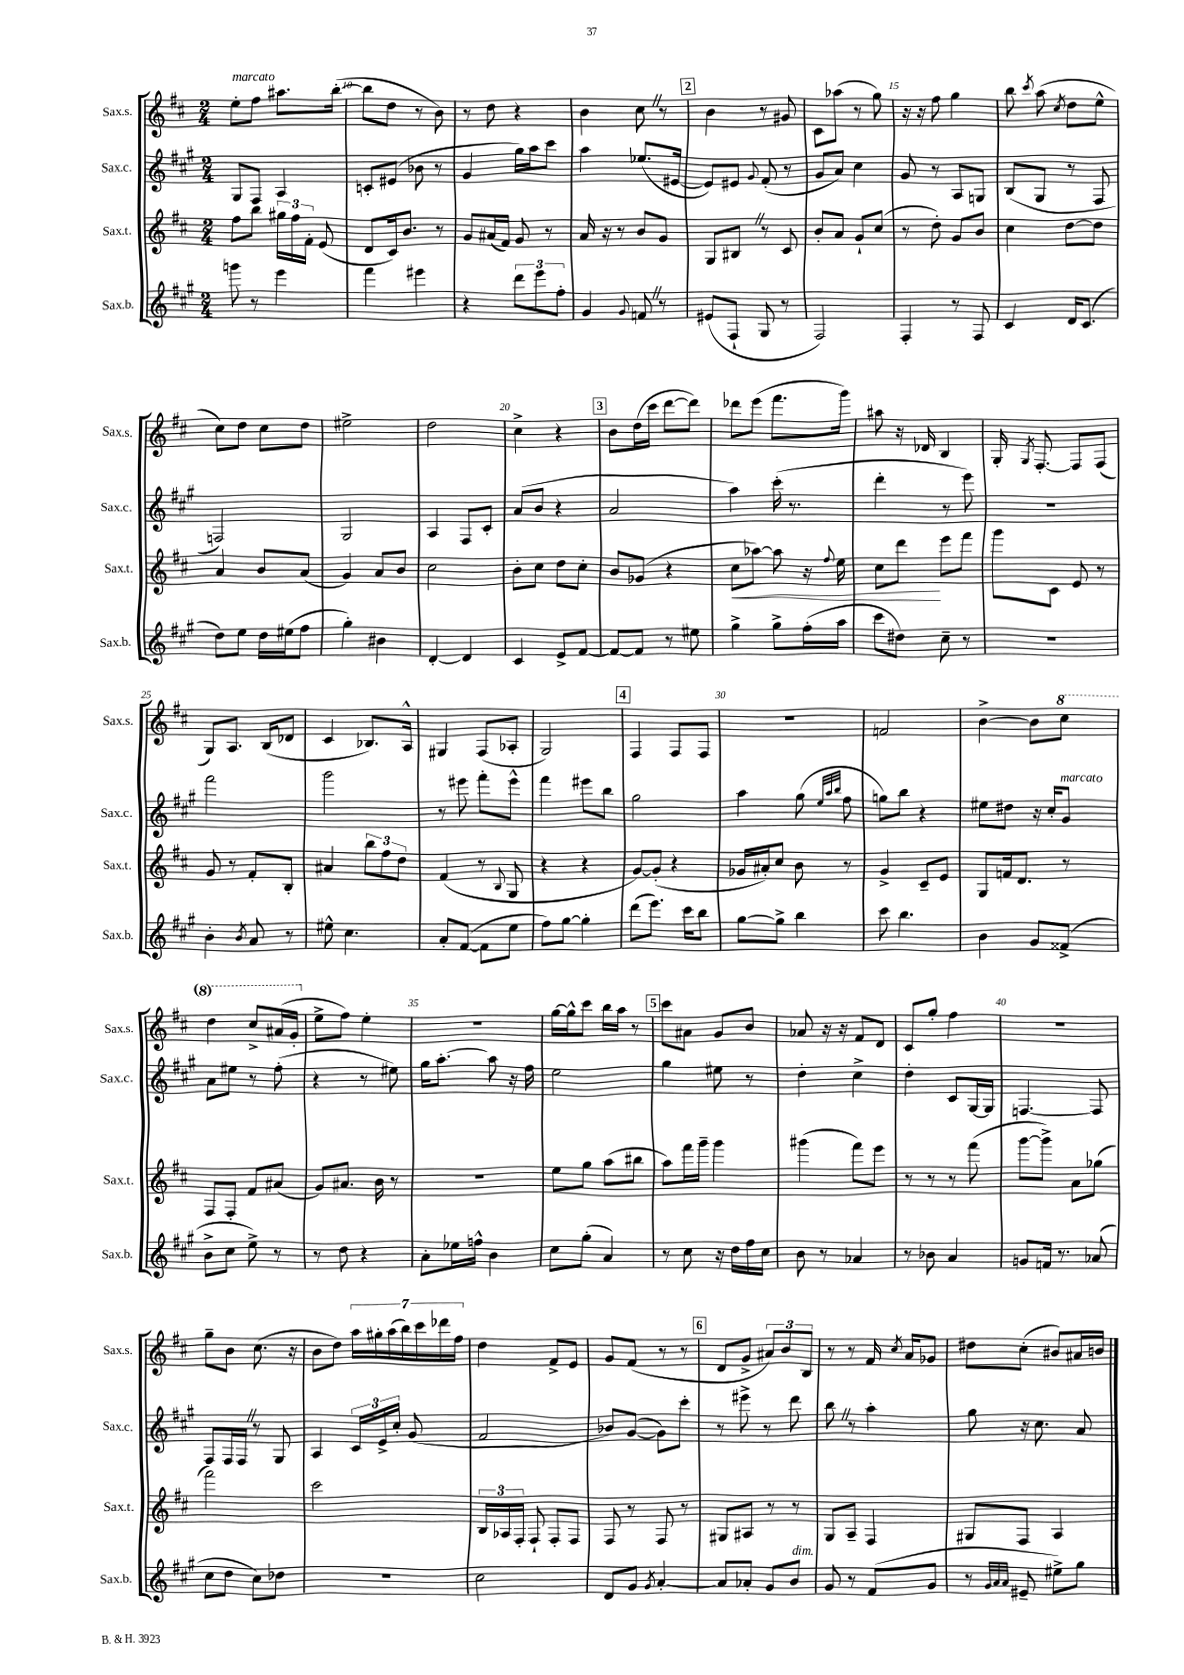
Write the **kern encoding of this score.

**kern	**kern	**kern	**kern
*staff4	*staff3	*staff2	*staff1
*clefG2	*clefG2	*clefG2	*clefG2
*k[f#c#g#]	*k[f#c#]	*k[f#c#g#]	*k[f#c#]
*M2/4	*M2/4	*M2/4	*M2/4
8ggg	8ff#	8G#	8ee'
8r	8bb	8F#	8ff#
4eee	24gg#	4A	8.aa#
.	24ff#	.	.
.	24f#'	.	.
.	(8e	.	.
.	.	.	([16bb'
=	=	=	=
4fff#	8d	8c'	8bb]
.	16c#)	(8e#	8dd
.	8.b	.	.
4eee#	.	8b-	8r
.	8r	8r	8b)
=	=	=	=
4r	8g	4g#	8r
.	(16a#	.	8dd
.	16f#)	.	.
12ddd	8g	16gg#)	4r
.	.	16aa	.
12eee	.	.	.
.	8r	8ccc#	.
12ff#'	.	.	.
=	=	=	=
4g#	16a	4aa	4b
.	16r	.	.
.	8r	.	.
8qqg#	.	.	.
8f	8b	(8.ee-	8cc#
8r	8g	.	8r
.	.	[16e#	.
=	=	=	=
(8e#	8G	8e#])	4b
8F#`	8B#	8e#	.
.	.	8qqg#	.
8G#	8r	(8f#'	8r
8r	8c#	8r	8g#
=	=	=	=
2F#)	8b'	8g#	8c#
.	8a	8a)	(8aa-
.	8g`	4cc#	8r
.	(8cc#	.	8gg)
=	=	=	=
4F#'	8r	8g#	16r
.	.	.	16r
.	8dd')	8r	8ff#
8r	8g	8A	4gg
8F#	8b	8G	.
=	=	=	=
4c#	4cc#	(8B	8bb
.	.	.	8qccc#
.	.	8G#	(8aa
.	.	.	8qcc#
16d	[8dd	8r	8dd
(8.c#	.	.	.
.	8dd]	8F#	8ee^^
=	=	=	=
8dd)	4a	2F)	8cc#)
8ee	.	.	8dd
16dd	8b	.	8cc#
(16ee#	.	.	.
8ff#	(8a	.	8dd
=	=	=	=
4gg#')	4g)	2G#	2ee#^
4b#	8a	.	.
.	8b	.	.
=	=	=	=
[4d'	2cc#	4A	2dd
4d]	.	8F#	.
.	.	8c#'	.
=	=	=	=
4c#	8b'	(8a	4cc#^
.	8cc#	8b	.
8e^	8dd	4r	4r
[8f#	8cc#'	.	.
=	=	=	=
8f#_	8b	2a	8b
8f#]	(8g-	.	(16dd
.	.	.	16ccc#
8r	4r	.	[8ddd
8ee#	.	.	8ddd])
=	=	=	=
4gg#^	8cc#	4aa)	8ddd-
.	[8aa-)	.	(8eee
8gg#^	8aa-]	(16ccc#'	8.fff#
.	.	8.r	.
(16ff#'	16r	.	.
.	8qqff#	.	.
16aa	16ee	.	16ggg)
=	=	=	=
8ccc#	8cc#	4ddd'	8aa#
8dd#)	8ddd	.	16r
.	.	.	16d-
8cc#~	8eee	8r	4B
8r	8fff#	8eee)	.
=	=	=	=
2r	8ggg	2r	16G'
.	.	.	8qG
.	.	.	[8.F#'
.	8c#	.	.
.	8e	.	8F#]
.	8r	.	(8F#
=	=	=	=
4b'	8g	2fff#	8G)
.	8r	.	8.A
8qb	.	.	.
8a	8f#'	.	.
.	.	.	(16B
8r	8B'	.	8d-
=	=	=	=
8ee#^^	4a#	2ggg#	4c#
4.cc#	.	.	.
.	12bb	.	8.B-)
.	12ff#	.	.
.	12dd	.	.
.	.	.	16A^^
=	=	=	=
8a'	(4f#	8r	4G#
([8f#	.	8eee#	.
8f#]	8r	8fff#'	(8F#
.	8qqB	.	.
8ee	8G	8eee#^^	8A-'
=	=	=	=
8ff#)	4r	4fff#	2G)
[8gg#	.	.	.
4gg#']	4r	8eee#	.
.	.	8bb	.
=	=	=	=
(8ddd	[8g)	2gg#	4F#
8.eee)	(8g']	.	.
.	4r	.	8F#
16ccc#	.	.	.
8bb	.	.	8F#
=	=	=	=
[8gg#	16g-	4aa	2r
.	16a#')	.	.
8gg#^]	8cc#	.	.
4bb	8b	(8gg#	.
.	.	32qqee	.
.	.	32qqaa	.
.	.	32qqbb	.
.	8r	8ff#	.
=	=	=	=
8ccc#	4g^	8gg)	2f
4.bb	.	8bb	.
.	8c#~	4r	.
.	8e	.	.
=	=	=	=
4b	8G	8ee#	[4b^
.	16f	8dd#	.
.	8.d	.	.
8g#	.	16r	8b]
.	.	16cc#'	.
(8f##^	8r	8g#	8ccc#
=	=	=	=
8b^	8F#	8a	4ddd
8cc#	8F#'	8ee#	.
8ee^)	8f#	8r	8ccc#^
8r	(8a#	(8ff#'	(16aa#
.	.	.	16gg'
=	=	=	=
8r	8g)	4r	8ee^
8dd	8.a#	.	8ff#)
4r	.	8r	4ee'
.	16b	.	.
.	8r	8ee#)	.
=	=	=	=
8a'	2r	16gg#	2r
.	.	[8.aa'	.
16ee-	.	.	.
16ff^^	.	.	.
4b	.	8aa]	.
.	.	16r	.
.	.	16ff#	.
=	=	=	=
8cc#	8ee	2ee	[16gg
.	.	.	16gg^^]
(8gg#'	8gg	.	8ccc#
4a)	(8aa	.	16bb
.	.	.	16aa
.	8bb#	.	8r
=	=	=	=
8r	8aa)	4gg#	8ccc#
8cc#	16fff#	.	8a#
.	16ggg~	.	.
16r	4ggg	8ee#	8g
16dd	.	.	.
16ff#	.	8r	8b
16cc#	.	.	.
=	=	=	=
8b	(4ggg#	4dd'	8a-
8r	.	.	16r
.	.	.	16r
4a-	8fff#)	4cc#^	8f#
.	8eee	.	8d
=	=	=	=
8r	8r	4dd'	8c#
8b-	8r	.	8gg'
4a	8r	8c#	4ff#
.	(8fff#	[16G#	.
.	.	16G#]	.
=	=	=	=
8g	[8ggg	[4.F	2r
16f	8ggg^])	.	.
8.r	.	.	.
.	8a	.	.
(8a-	(8gg-	8F]	.
=	=	=	=
8cc#	2fff#)	8F#	8gg~
8dd	.	16F#	8b
.	.	16F#	.
8cc#)	.	8r	(8.cc#
8dd-	.	8G#	.
.	.	.	16r
=	=	=	=
2r	2ccc#	4A	8b
.	.	.	8dd)
.	.	24c#	28aa
.	.	.	28gg#'
.	.	24e^	.
.	.	.	(28aa
.	.	24cc#'	.
.	.	.	28bb)
.	.	(8g#	.
.	.	.	28ccc#
.	.	.	28ddd-
.	.	.	28ff#
=	=	=	=
2cc#	24B	2f#	4dd
.	24A-	.	.
.	24F#'	.	.
.	8F#`	.	.
.	8F#'	.	8f#^
.	8F#	.	8e
=	=	=	=
8d	8F#	8b-)	8g
8g#	8r	([8g#	(8f#
8qg#	.	.	.
[4a'	8F#	8g#])	8r
.	8r	8ccc#'	8r
=	=	=	=
8a]	8G#	8r	8d
8a-'	8A#	8eee#^	8g^
8g#	8r	8r	12a#)
.	.	.	12b
8b	8r	8ddd	.
.	.	.	12B
=	=	=	=
8g#	8G	8bb	8r
8r	8A~	8r	8r
(8f#	4F#	4aa'	16f#
.	.	.	8qcc#
.	.	.	16a
8g#	.	.	8g-
=	=	=	=
8r	8G#	8gg#	8dd#
32qqg#	.	.	.
32qqa	.	.	.
32qqa	.	.	.
8e#~	8F#	16r	(8cc#'
.	.	8.cc#	.
8ee#^)	4A	.	8b#)
8gg#	.	8a	16a#
.	.	.	16b
==	==	==	==
*-	*-	*-	*-
